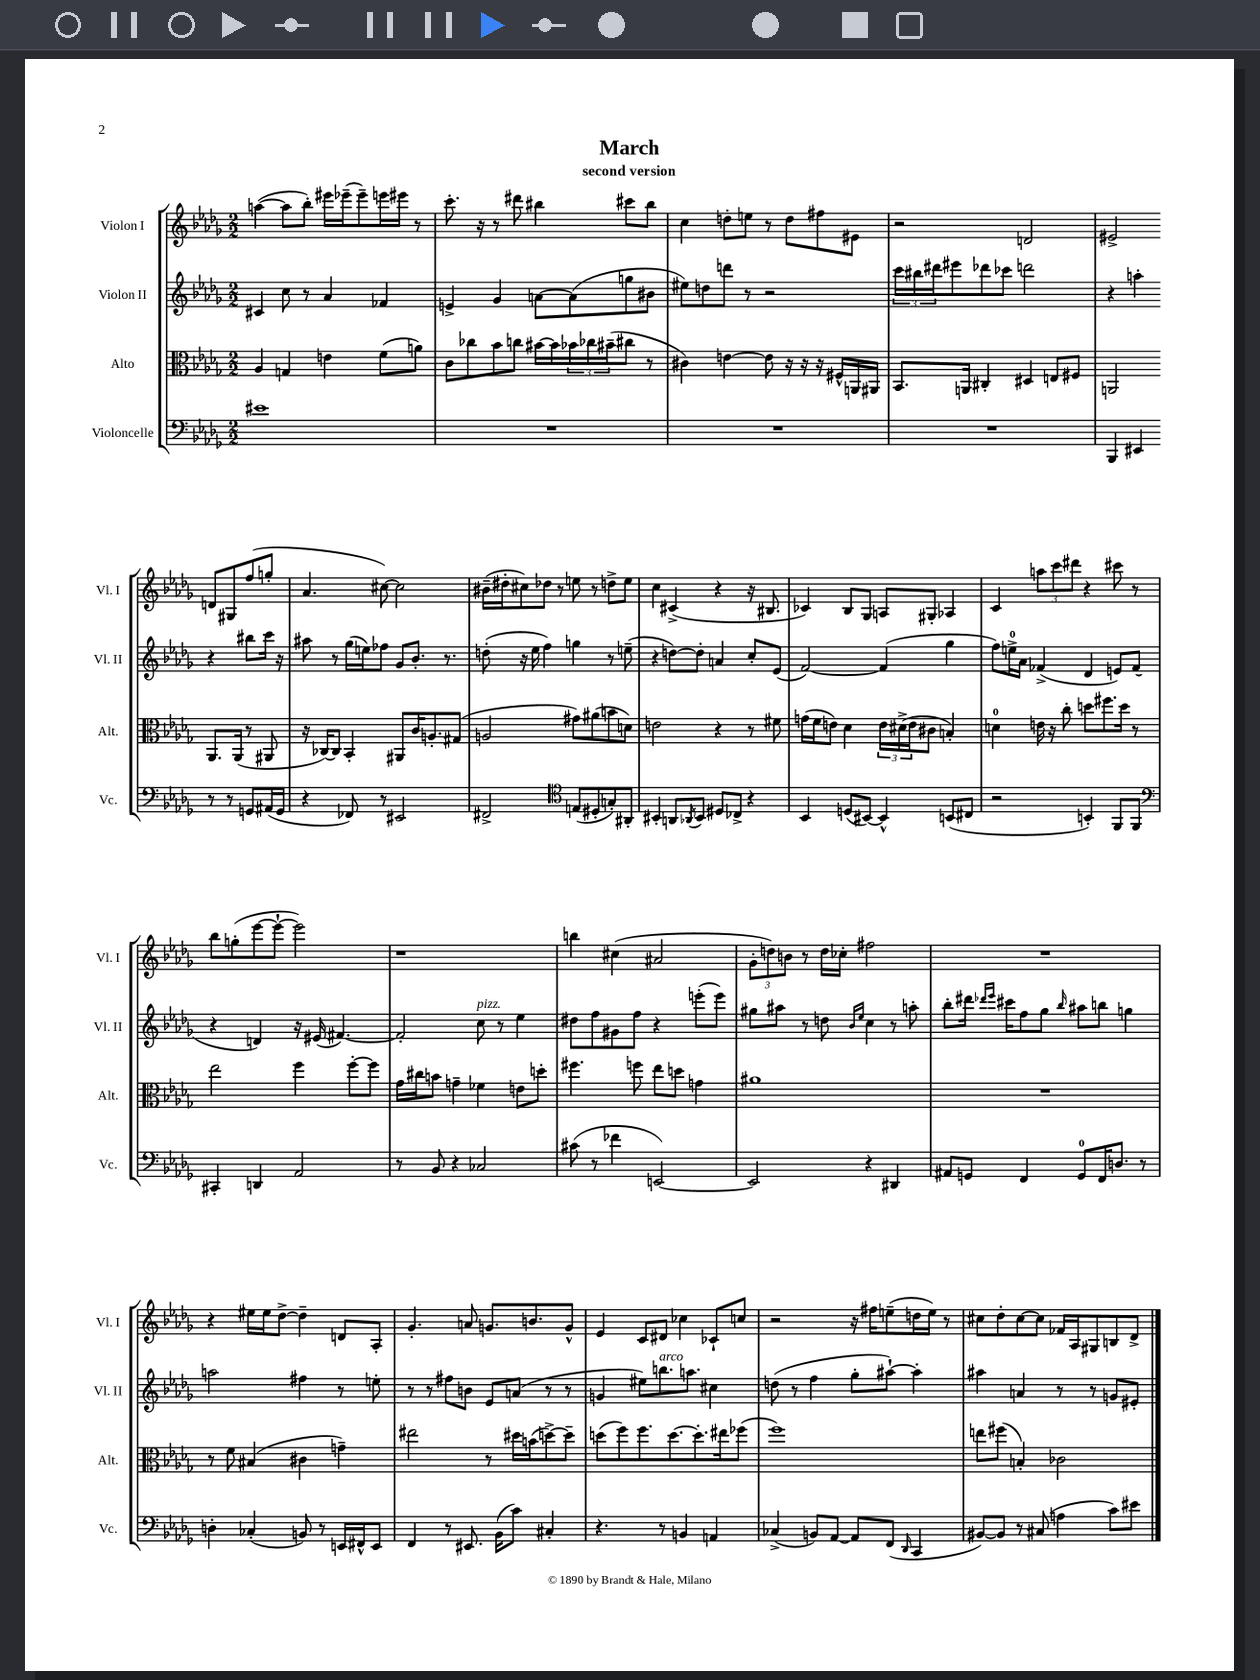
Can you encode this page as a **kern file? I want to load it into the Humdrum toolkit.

**kern	**kern	**kern	**kern
*part4	*part3	*part2	*part1
*staff4	*staff3	*staff2	*staff1
*I"Violoncelle	*I"Alto	*I"Violon II	*I"Violon I
*I'Vc.	*I'Alt.	*I'Vl. II	*I'Vl. I
*clefF4	*clefC3	*clefG2	*clefG2
*k[b-e-a-d-g-]	*k[b-e-a-d-g-]	*k[b-e-a-d-g-]	*k[b-e-a-d-g-]
*M2/2	*M2/2	*M2/2	*M2/2
=1	=1	=1	=1
1e#X	4A-/	4c#X/	([4aan\
.	4Gn/	8cc\	8aa\L]
.	.	8r	8bb-'\J)
.	4en\	4a-/	16eee#X\LL
.	.	.	(16eee-X~\J
.	.	.	8eee-~\)
.	(8f\L	4f-X/	16eeen\L
.	.	.	16eee#X\JJ
.	8an\J)	.	8r
=2	=2	=2	=2
1r	8c\L	4en^/	8.ccc'\
.	8cc-X\	.	.
.	.	.	16r
.	8b-\	4g-/	8r
.	8ccn\J	.	8ddd#X\
.	[16b#X\LL	[8an\L	4bb#X\
.	16b#\]	.	.
.	24b-X\	(8a\]	.
.	24cc-X\	.	.
.	(24b#X~\J	.	.
.	8cc#X\J	8ggn\	8ccc#X\L
.	8r	8b#X\J	8bb#\J
=3	=3	=3	=3
1r	4c#X\)	8ee#X\L)	4cc\
.	.	8ddn\	.
.	[4en\	8dddn\J	8ddn'\L
.	.	8r	8een\J
.	8e\]	2r	8r
.	16r	.	8dd\L
.	16r	.	.
.	16r	.	8ff#X\
.	16F#X^^/LL	.	.
.	16AAn/	.	8e#X\J
.	16AA#X/JJ	.	.
=4	=4	=4	=4
1r	8.BB-/L	24ccc\LL	2r
.	.	24bb#X\	.
.	.	24ddd#X\J	.
.	.	8eee#X\	.
.	16AAn/Jk	.	.
.	4C#X'/	8ddd-X\	.
.	.	8ccc-X\J	.
.	4D#X/	2dddn\	2dn/
.	8En/L	.	.
.	8F#X/J	.	.
=5	=5	=5	=5
4BBB-/	2AAn/	4r	2e#X^/
4EE#X/	.	4aan'\	.
8r	8.AA/L	4r	8dn/L
8r	.	.	8G#X/
.	(16AA/Jk	.	.
8GGn/L	8r	8bb#X\L	(8ff/
(16AA#X/L	8AA#X/	16ccc\Jk	8ggn'/J
16GG/JJ	.	16r	.
!!LO:LB:g=z
=6	=6	=6	=6
4r	16r	8aa#X\	4.a-/
.	[16C-X/KL)	.	.
.	8C-/J]	8r	.
8FF-X/)	4BB-'/	(16gg-\LL	.
.	.	16een\J)	.
8r	.	8ff-X\J	[8cc#X\)
2EE#X/	8AA#X/L	8g-/L	2cc#\]
.	16c/K	8.b-'/J	.
.	8.An'/	.	.
.	.	8.r	.
.	(8G#X/J	.	.
=7	=7	=7	=7
2FF#X^/	2An/	(8ddn'\	(16b#X~\LL
.	.	.	16dd#X'\J
.	.	16r	8cc#X\)
.	.	16ee-\	.
.	.	4ff\)	8dd-X\J
.	.	.	8r
*clefC4	*	*	*
(8En/L	8g#X\L)	4ggn\	8een\
8D#X'/	(8a#X\	.	8r
8Gn'/)	8bn\	8r	8ddn^\L
8AA#X'/J	8dn\J)	(8een~\	8ee\J
=8	=8	=8	=8
4BB#X'/	2en\	4r	4cc\
8AAn/L	.	[8ddn\L)	(4c#X^/
8qAA-X/	.	.	.
8BB#/J	.	8dd'\J]	.
8D#X/L	4r	4an/	4r
8C-X^/J	.	.	.
4r	8r	8cc'/L	16r
.	.	.	8.B#X/
.	8f#X\	(8e-/J	.
=9	=9	=9	=9
4BB-/	(16gn\LL	[2f/)	4c-X/)
.	16f\J	.	.
.	8en\J)	.	.
(8Dn/L	4d-\	.	8B-/L
[8BB#X/J)	.	.	8G-/J
4BB#^^/]	24e\LL	(4f/]	8An/L
.	(24d#X^\	.	.
.	24e\J	.	.
.	8c#X\J	.	8G#X'/J
(8BBn/L	4Bn'/)	4gg-\	4A-X/
8C#X/J	.	.	.
=10	=10	=10	=10
2r	4dn\	8ff\L)	4c/
.	.	16een^\L	.
.	.	16a-\JJ	.
.	16en\	(4f-X^/	12aan\L
.	16r	.	.
.	.	.	12ccc\
.	8cc'\	.	.
.	.	.	12ddd#X\J
4BBn'/)	8ddn\L	4d-/	4r
.	8.ff#X\	.	.
8FF/L	.	8en/L)	8ccc#X\
.	16dd\Jk	.	.
8FF/J	8r	(8f-/J	8r
!!LO:LB:g=z
=11	=11	=11	=11
*clefF4	*	*	*
4CC#X'/	2ee-\	4r	8bb-\L
.	.	.	(8ggn'\
4DDn/	.	4dn/)	[8eee-\
.	.	.	8eee-`\J_
2AA-/	4ff\	16r	2eee-\])
.	.	(16e#X/	.
.	.	[4.f#X/)	.
.	[8ff'\L	.	.
.	8ff\J]	.	.
=12	=12	=12	=12
8r	16g-\LL	2f#'/]	1r
.	16cc#X\J	.	.
8BB-/	8bn\J	.	.
4r	4gn~\	.	.
!	!	!LO:TX:a:i:t=pizz.	!
2C-X/	4f-X\	8cc\	.
.	.	8r	.
.	8en\L	4ee-\	.
.	8ddn'\J	.	.
=13	=13	=13	=13
(8c#X\	4.ff#X\	8dd#X\L	4bbn\
8r	.	8ff\	.
4f-X\	.	8g#X\	(4cc#X\
.	8ffn\	8ff\J	.
[2EEn/)	8ee-\L	4r	2a#X/
.	8ddn\J	.	.
.	4gn\	(8eeen'\L	.
.	.	8eee\J)	.
=14	=14	=14	=14
2EE/]	1a#X	8gg#X\L	12g-'\L
.	.	.	12ddn\)
.	.	8aa#X\J	.
.	.	.	12bn\J
.	.	8r	8r
.	.	8ddn\	16dd\LL
.	.	.	16cc-X'\JJ
.	.	16qqb-/LL	.
.	.	16qqee-/JJ	.
4r	.	4cc\	2ff#X\
4DD#X/	.	8r	.
.	.	8aan'\	.
=15	=15	=15	=15
8AA#X/L	1r	8bb-'\L	1r
8GGn/J	.	16ddd#X\Jk	.
.	.	16qqddd-X/LL	.
.	.	16qqeee-/JJ	.
.	.	16ccc#X\KL	.
4FF/	.	8ff\	.
.	.	8gg-\J	.
.	.	16qqbb-/	.
8GG/L	.	8aa#X\L	.
16FF/K	.	8bbn\J	.
8.Dn/J	.	.	.
.	.	4ggn\	.
8r	.	.	.
!!LO:LB:g=z
=16	=16	=16	=16
4Dn'\	8r	2aan\	4r
.	8f\	.	.
(4C-X'/	(4B#X/	.	16ee#X\LL
.	.	.	16ee#\J
.	.	.	[8dd-^\J
8BBn/)	4c#X\	4ff#X\	4dd-~\]
8r	.	.	.
16EEn/LL	4gn~\)	8r	8dn/L
16FF#X^^/J	.	.	.
8EE/J	.	8een'\	8A-'/J
=17	=17	=17	=17
4FF/	2ee#X\	8r	4.g-'/
.	.	8r	.
8r	.	8ff#X\L	.
8.EE#X/	.	8bn\J	8an/
.	8r	8e-/L	8.gn/L
(16BB-\KL	.	.	.
8c\J)	16dd#X\LL	(8an/J	.
.	(16bn\J	.	8.bn/
4C#X'/	[8ddn^\)	8r	.
.	8dd~\J]	8r	8g^^/J
=18	=18	=18	=18
4.r	(8ddn\L	4gn/	4e-/
.	8ff\)	.	.
.	8.ff\	8ee#X\L)	8c/L
!	!	!LO:TX:a:i:t=arco	!
8r	.	8.bbn\	8d#X/J
.	[8.dd\	.	.
4BBn/	.	.	4cc-X\
.	.	8.aan\J	.
.	8.dd'\]	.	.
4AAn/	.	4cc#X\	8c-X`/L
.	16ee#X\k	.	.
.	(8ff-X\J	.	8ccn/J
=19	=19	=19	=19
(4C-X^/	1ff)	(8ddn\	2r
.	.	8r	.
8BBn/L)	.	4ff\	.
[8AA-/J	.	.	.
8AA-/L]	.	8gg-'\L	16r
.	.	.	16ff#X\KL
(8FF/J	.	[8aa#X`\J)	(8een~\
16qqDD-/	.	.	.
4CC/	.	4aa#'\]	16ddn\L
.	.	.	16ee\JJ)
.	.	.	8r
=20	=20	=20	=20
[8BB#X/L)	8een\L	4aa#X\	8cc#X\L
8BB#/J]	(8ff#X\J	.	8dd-'\
8r	4Bn'/)	4an/	[8cc#\
(8C#X/	.	.	8cc#\J]
4An\	2c-X\	8r	16f-X/LL
.	.	.	16A-/J
.	.	8r	8G#X/
8c\L)	.	8gn/L	8Bn/
8e#X\J	.	8e#X'/J	8d-^/J
==	==	==	==
*-	*-	*-	*-
